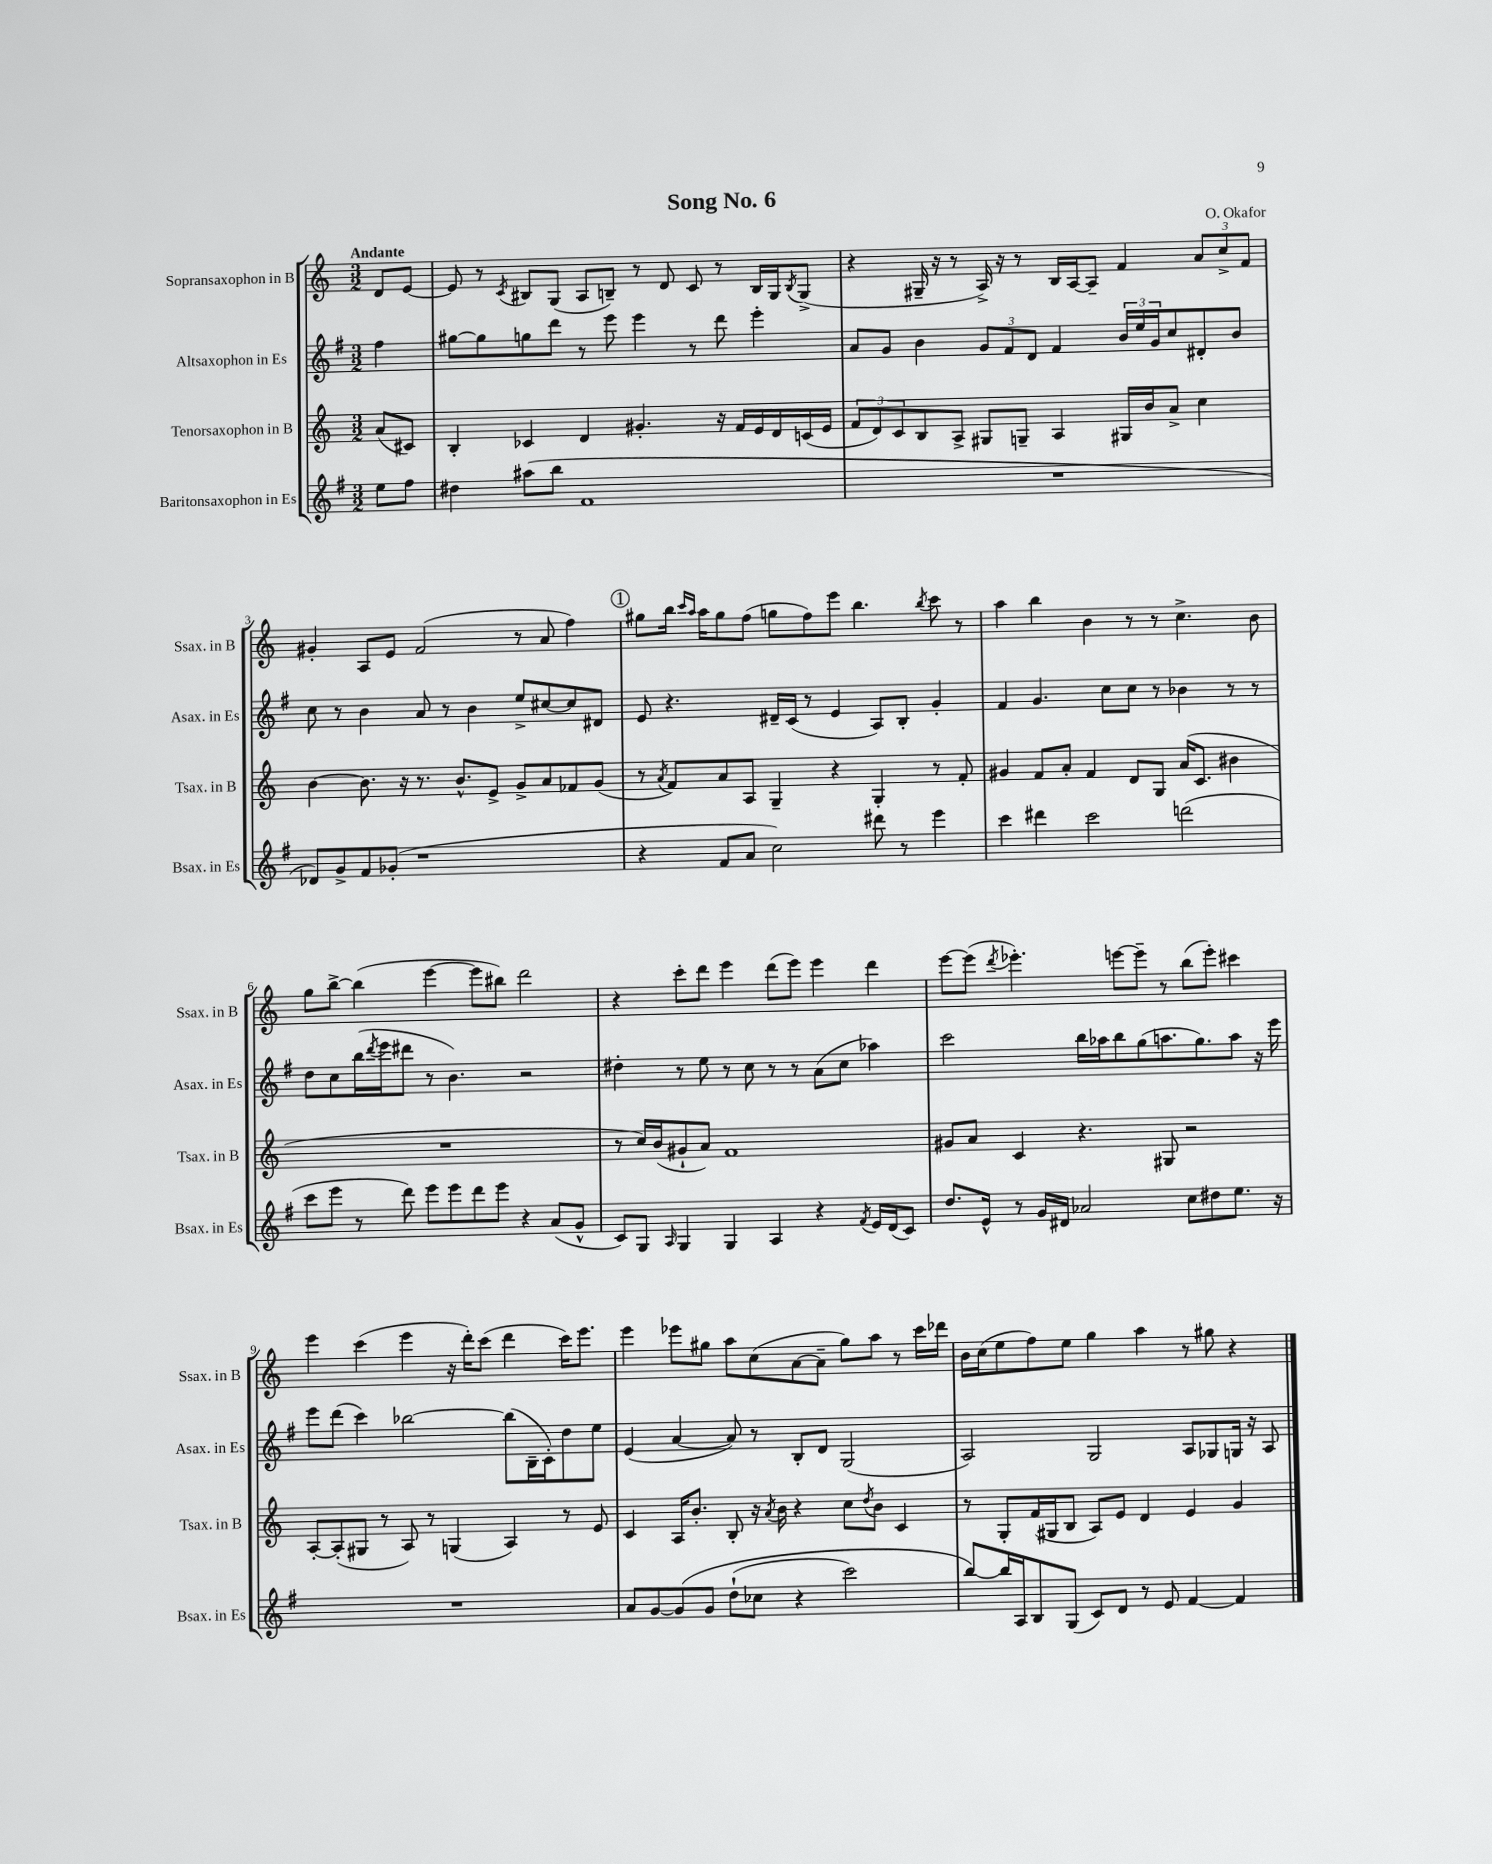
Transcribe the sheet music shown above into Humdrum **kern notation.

**kern	**kern	**kern	**kern
*staff4	*staff3	*staff2	*staff1
*clefG2	*clefG2	*clefG2	*clefG2
*k[f#]	*k[]	*k[f#]	*k[]
*M3/2	*M3/2	*M3/2	*M3/2
8ee	(8a	4ff#	8d
8ff#	8c#)	.	[8e
=	=	=	=
4dd#	4B'	[8gg#	8e]
.	.	8gg#]	8r
.	.	.	8qc
(8aa#	4c-	8gg	8B#
8bb	.	8ddd	(8G
1f#	4d	8r	8A
.	.	8eee	8B~)
.	4.g#'	4eee	8r
.	.	.	8d
.	.	8r	8c
.	16r	8ddd	8r
.	16f	.	.
.	16e	4eee'	16B
.	16d	.	16G
.	.	.	8qB
.	(16c	.	(8G^
.	16e	.	.
=	=	=	=
1.r	12f	8a	4r
.	12d)	.	.
.	.	8g	.
.	12c	.	.
.	8B	4b	16G#~
.	.	.	16r
.	8A^	.	8r
.	8G#	12g	16A^)
.	.	.	16r
.	.	12f#	.
.	8G~	.	8r
.	.	12d	.
.	4A	4f#	16B
.	.	.	[16A
.	.	.	8A~]
.	16G#	24b	4f
.	.	24ee	.
.	16b	.	.
.	.	24g	.
.	8a^	8cc	.
.	4cc	8d#'	12a
.	.	.	12cc^
.	.	8b	.
.	.	.	12f
=	=	=	=
8d-)	[4b	8cc	4g#'
8g^	.	8r	.
8f#	8.b]	4b	8A
(8g-'	.	.	8e
.	16r	.	.
1r	8.r	8a	(2f
.	.	8r	.
.	8.b^^	.	.
.	.	4b	.
.	8e^	.	.
.	8g^	8ee^	8r
.	8a	[8cc#	8a
.	8f-	8cc#]	4ff)
.	(8g	8d#	.
=	=	=	=
4r	8r	8e	8gg#
.	8qa	.	.
.	8f)	4.r	16bb
.	.	.	16qqccc
.	.	.	16qqaa
.	.	.	16aa
8f#	8a	.	8gg#
8a	8A	.	(8ff
2cc)	4G~	16d#~	8gg
.	.	(16c	.
.	.	8r	8ff)
.	4r	4e	8eee
.	.	.	4.bb
8ddd#	4G'	8A)	.
8r	.	8B'	.
.	.	.	8qbb
4eee	8r	4g'	8ccc
.	8f'	.	8r
=	=	=	=
4ccc	4g#	4f#	4aa
4ddd#	8f	4.g	4bb
.	8a'	.	.
2ccc	4f	.	4b
.	.	8cc	.
.	8d	8cc	8r
.	8G	8r	8r
(2ddd	(16a	4b-	4.cc^
.	8.c	.	.
.	4b#	8r	.
.	.	8r	8b
=	=	=	=
8ccc	1.r	8dd	8gg
8eee	.	8cc	[8bb^
8r	.	(16bb	(4bb]
.	.	8qddd	.
.	.	16eee	.
8ddd)	.	8ddd#	.
8eee	.	8r	[4eee
8eee	.	4.b)	.
8ddd	.	.	8eee]
8eee	.	.	8bb#)
4r	.	2r	2ddd
(8a	.	.	.
8g^^	.	.	.
=	=	=	=
8c)	8r	4dd#'	4r
8G	16cc)	.	.
.	(16b	.	.
16qqA	.	.	.
4G	8g#`	8r	8ccc'
.	8a)	8ee	8ddd
4G	1f	8r	4eee
.	.	8cc	.
4A	.	8r	(8ddd
.	.	8r	8eee)
4r	.	(8a	4eee
.	.	8cc	.
8qf#	.	.	.
16e	.	4aa-)	4ddd
(16d	.	.	.
8c)	.	.	.
=	=	=	=
8.dd	8g#	2ccc	[8eee
.	8a	.	(8eee]
16e^^	.	.	.
.	.	.	8qddd
8r	4c	.	4.eee-')
16g	.	.	.
16d#	.	.	.
2a-	4.r	16bb	.
.	.	16aa-	.
.	.	8bb	[8eee
.	.	(8gg	8eee~]
.	8G#	8.aa	8r
8cc	2r	.	(8bb
.	.	8.gg)	.
8dd#	.	.	8eee')
8.ee	.	8aa	4ccc#
.	.	16r	.
16r	.	16eee	.
=	=	=	=
1.r	[8A'	8eee	4eee
.	(8A']	(8ddd	.
.	8G#	4ccc)	(4ccc
.	8r	.	.
.	8A)	[2bb-	4eee
.	8r	.	.
.	(4G	.	16r
.	.	.	16ddd')
.	.	.	(8ccc
.	4A)	(8bb-]	4ddd
.	.	16B~	.
.	.	16c')	.
.	8r	8dd	16ccc)
.	.	.	8.eee
.	8e	8ee	.
=	=	=	=
8a	4c	(4e	4eee
[8g	.	.	.
&(8g]	16A	[4a	8eee-
.	8.b'	.	.
8g	.	.	8gg#
(8dd`	8B'	8a])	8aa
8cc-	16r	8r	(8cc
.	8qa	.	.
.	16b	.	.
4r	4r	8B'	[8a
.	.	8d	8a~]
2ccc)	8cc	(2G	8gg#)
.	8qdd	.	.
.	8b	.	8aa
.	4c	.	8r
.	.	.	16ccc
.	.	.	16ddd-
=	=	=	=
[8bb&)	8r	2A)	16b
.	.	.	(16cc
16bb]	8G'	.	8ee
16A	.	.	.
8B	(16f	.	8ff)
.	16G#	.	.
(8G	8B	.	8ee
8c)	8A)	2G	4gg
8d	8e	.	.
8r	4d	.	4aa
8e	.	.	.
[4f#	4e	8A	8r
.	.	8G-	8gg#
4f#]	4g	16G	4r
.	.	16r	.
.	.	8A	.
==	==	==	==
*-	*-	*-	*-
